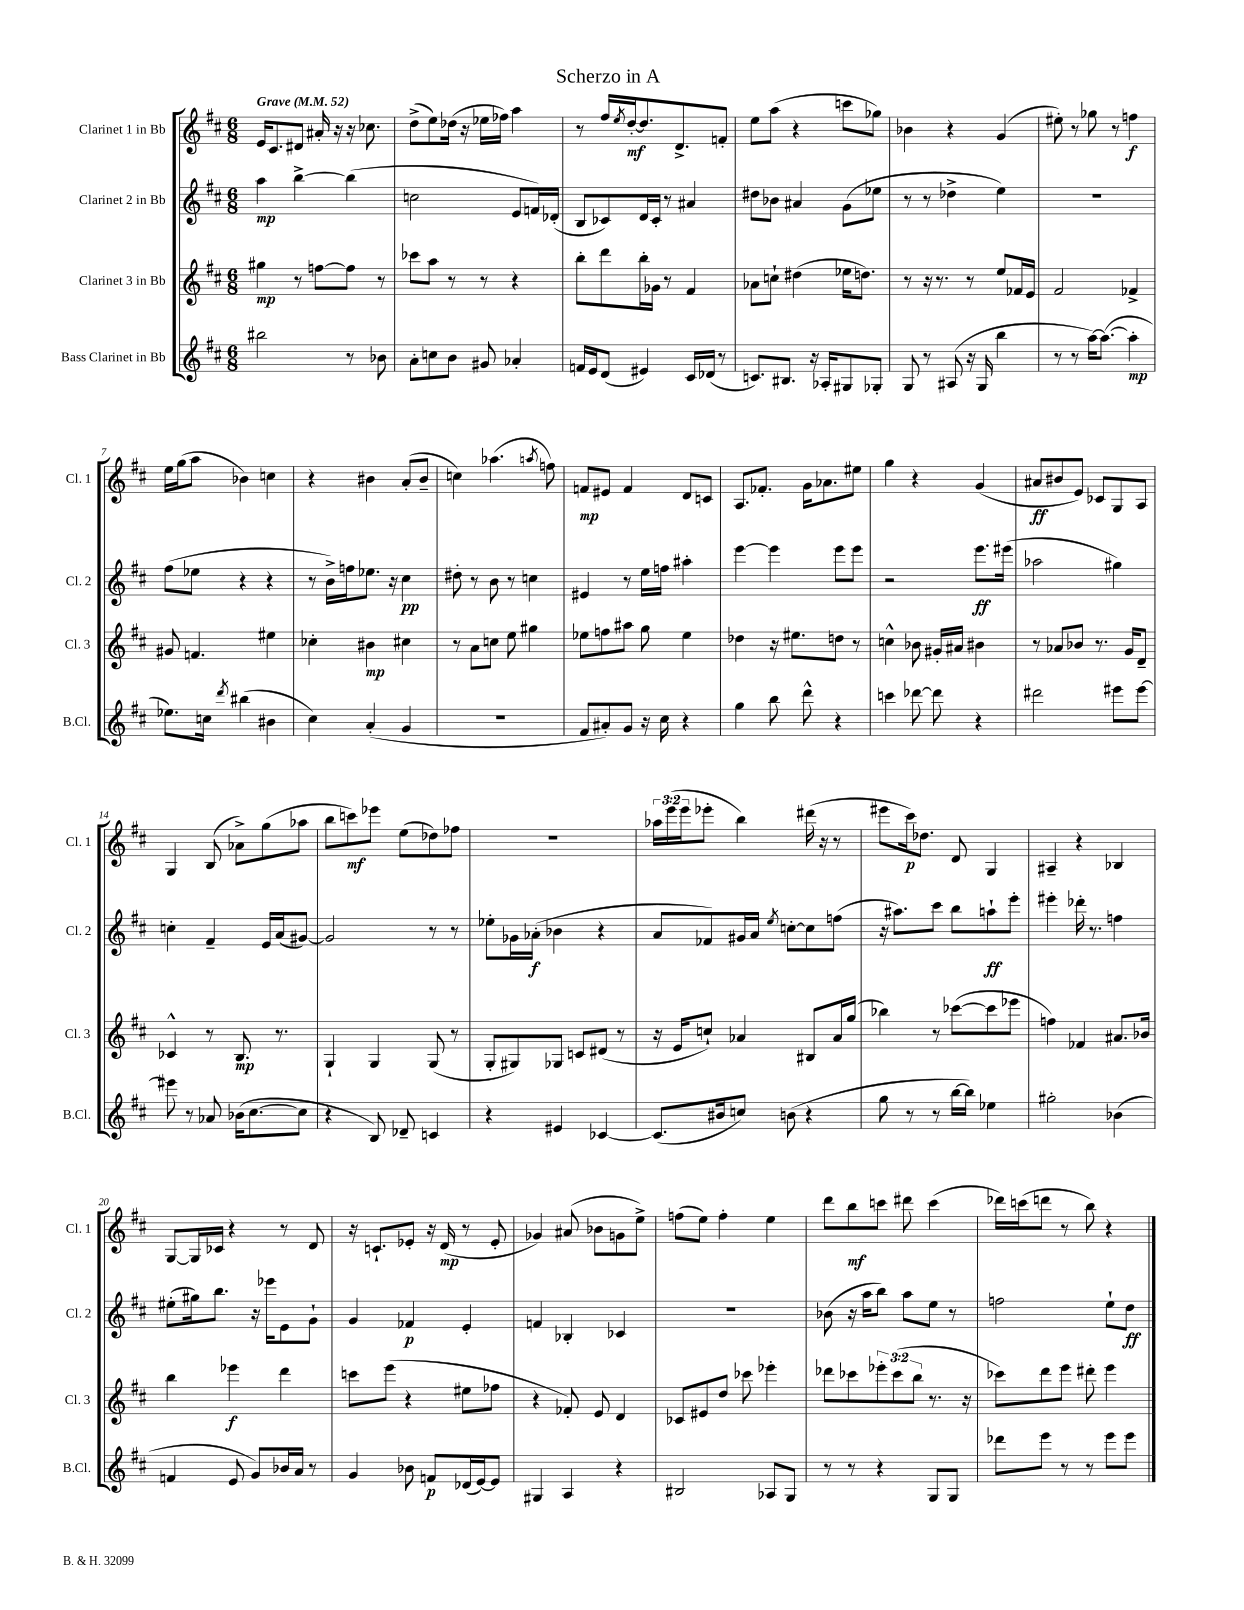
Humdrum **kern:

**kern	**kern	**kern	**kern
*staff4	*staff3	*staff2	*staff1
*clefG2	*clefG2	*clefG2	*clefG2
*k[f#c#]	*k[f#c#]	*k[f#c#]	*k[f#c#]
*M6/8	*M6/8	*M6/8	*M6/8
*MM52	*MM52	*MM52	*MM52
2bb#\	4gg#\	4aa\	16e/LK
.	.	.	8.c#/
.	8r	[4bb^\	8d#/J
.	[8ff\L	.	16a#'/
.	.	.	16r
8r	8ff\]J	(4bb\]	16r
.	.	.	8.cc-\
8b-\	8r	.	.
=	=	=	=
8a'\L	8ccc-\L	2cc\	(8dd^\L
8cc\	8aa\J	.	8ee\)
8b\J	8r	.	(16dd-\Jk
.	.	.	16r
8g#/	8r	.	16ee-\LL
.	.	.	16ff-\JJ)
4a-'/	4r	8e/L	4aa\
.	.	16f/L)	.
.	.	(16d-'/JJ	.
=	=	=	=
16f/LL	8bb'\L	8B/L	8r
16e/J	.	.	.
(8d/J	8ddd\	8c-/)	16ff#/LL
.	.	.	8qee/
.	.	.	[16dd'/J
4e#/)	16bb'\L	16d/L	8.dd/]
.	16g-\JJ	16c-'/JJ	.
.	8r	8r	.
.	.	.	8.d^/
16c#/LL	4f#/	4a#/	.
(16d-/JJ	.	.	.
8r	.	.	8f'/J
=	=	=	=
8.c/L)	8a-\L	8dd#\L	8ee\L
.	8cc`\J	8b-\J	(8aa\J
8.B#/J	.	.	.
.	(4dd#\	4a#/	4r
16r	.	.	.
16A-'/LK	.	.	.
8G#/	16ee-\LK	(8g\L	8ccc\L
.	8.dd\J)	.	.
8G-'/J	.	8ee-\J	8gg-\J)
=	=	=	=
8G/	8r	8r	4b-\
8r	16r	8r	.
.	8.r	.	.
(8A#/	.	4dd-^\	4r
16r	8r	.	.
16G/	.	.	.
4bb\	8ee/L	4ee\)	(4g/
.	16f-/L	.	.
.	16e/JJ	.	.
=	=	=	=
8r	2f#/	2.r	8ee#'\)
8r	.	.	8r
[16aa\LK)	.	.	8gg-\
(8.aa\_J	.	.	.
.	.	.	8r
4aa'\]	4f-^/	.	4ff\
=	=	=	=
8.ee-\L)	8g#/	(8ff#\L	16ee\LL
.	.	.	(16gg\J
.	4.f/	8ee-\J	8aa\J
16cc\Jk	.	.	.
8qddd/	.	.	.
(4bb#\	.	4r	4b-\)
4b#\	4ee#\	4r	4cc\
=	=	=	=
4cc#\)	4cc-'\	8r	4r
.	.	16b^\LL)	.
.	.	16ff\J	.
(4a'/	4b#\	8.ee-\J	4b#\
.	.	16r	.
4g/	4cc#\	4cc#\	(8a'/L
.	.	.	8b#~/J
=	=	=	=
2.r	8r	8dd#'\	4cc\)
.	8a\L	8r	.
.	8cc\J	8b\	(4.aa-\
.	8ee\	8r	.
.	4gg#\	4cc\	.
.	.	.	8qaa/
.	.	.	8ff\)
=	=	=	=
8f#/L	8ee-\L	4e#/	8f/L
8a#'/)	8ff\	.	8e#/J
8g/J	8aa#\J	8r	4f/
16r	8gg\	16ee\LL	.
16cc#\	.	16ff\JJ	.
4r	4ee-\	4aa#'\	8d/L
.	.	.	8c/J
=	=	=	=
4gg\	4dd-\	[4eee\	8.A/L
.	.	.	8.f-'/J
8bb\	16r	4eee\]	.
.	8.ee#\L	.	.
8ddd^^\	.	.	16g\LK
.	.	.	8.a-\
4r	8dd\J	8eee\L	.
.	8r	8eee\J	8ee#\J
=	=	=	=
4ccc\	4cc^^\	2r	4gg\
[8ddd-\	8b-\	.	4r
8ddd-\]	16g#'/LL	.	.
.	16a#/JJ	.	.
4r	4b#\	8.eee\L	(4g/
.	.	(16eee#\Jk	.
=	=	=	=
2ddd#\	8r	2aa-\	8a#/L
.	8a-/L	.	8b#/
.	8b-/J	.	8e/J)
.	8.r	.	8c-/L
8eee#\L	.	4gg#\)	8G/
.	16g/LK	.	.
[8eee#\J	8d~/J	.	8A/J
=	=	=	=
8eee#\]	4c-^^/	4cc'\	4G/
8r	.	.	.
8a-/	8r	4f#~/	(8B/
(16b-\LK	8.B/	.	8a-^\L)
[8.cc#\	.	.	.
.	.	16e/LL	(8gg\
.	8.r	(16a/J	.
8cc#\]J	.	[8g#/J)	8aa-\J
=	=	=	=
4r	4G`/	2g#/]	8bb\L
.	.	.	8ccc\)
8B/)	4G/	.	8eee-\J
8d-~/	.	.	(8ee\L
4c/	(8G/	8r	8dd-\)
.	8r	8r	8ff-\J
=	=	=	=
4r	8G'/L	8ee-'\L	2.r
.	8G#/)	16g-\L	.
.	.	(16a-'\JJ	.
4e#/	8G-/J	4b-\	.
.	8c/L	.	.
[4c-/	(8d#/J	4r	.
.	8r	.	.
=	=	=	=
(8.c-/]L	16r	8a/L	24aa-\LL
.	.	.	(24eee\
.	16e/LK	.	.
.	.	.	24eee\J
.	8cc`/J)	8f-/)	8eee-'\J
16b#/k	.	.	.
8cc/J)	4a-/	16g#/L	4bb\)
.	.	16a/JJ	.
.	.	8qee/	.
(8b\	.	[8cc'\L	.
4r	8B#/L	8cc\]	(16ddd#\
.	.	.	16r
.	16a-/L	(8ff\J	8r
.	(16gg/JJ	.	.
=	=	=	=
8gg\	4bb-\)	16r	8eee#\L
.	.	8.aa#\L)	.
8r	.	.	16ccc#\k)
.	.	.	8.dd-\J
8r	8r	8ccc#\J	.
[16bb\LL	([8ccc-\L	8bb\L	8d/
16bb\]JJ)	.	.	.
4ee-\	8ccc-\]	8aa`\	4G/
.	8eee-\J	8eee'\J	.
=	=	=	=
2gg#'\	4ff\)	4eee#'\	4A#~/
.	4f-/	16ddd-'\	4r
.	.	8.r	.
(4b-\	8.a#/L	4ff\	4B-/
.	16b-/Jk	.	.
=	=	=	=
4f/	4bb\	(8ee#'\L	[8G/L
.	.	16gg#\k)	16G/]L
.	.	8.bb\J	16c-/JJ
8e/	4eee-\	.	4r
8g/L)	.	16r	.
.	.	16eee-\LK	.
16b-/L	4ddd\	8e\	8r
16a/JJ	.	.	.
8r	.	8g`\J	8d/
=	=	=	=
4g/	8ccc\L	4g/	16r
.	.	.	8.c`/L
.	(8eee\J	.	.
8b-\	4r	4f-/	8e-'/J
8f/L	.	.	16r
.	.	.	(16d/
(16d-/L	8ee#\L	4e'/	8r
[16e/J)	.	.	.
8e/]J	8ff-\J	.	8e-'/
=	=	=	=
4G#/	4r	4f/	4g-/)
4A/	8f-'/)	4B-'/	(8a#/
.	8e/	.	8b-\L
4r	4d/	4c-/	8g\
.	.	.	8ee^\J)
=	=	=	=
2B#/	8c-/L	2.r	(8ff\L
.	8e#/	.	8ee\J)
.	8dd/J	.	4ff'\
.	8ccc-\	.	.
8A-/L	4eee-'\	.	4ee\
8G/J	.	.	.
=	=	=	=
8r	8ddd-\L	(8b-\	8ddd\L
8r	8ccc-\	16r	8bb\
.	.	16aa\LK	.
4r	12eee-'\	8bb\J)	8ccc\J
.	(12ccc-\	.	.
.	.	8aa\L	8ddd#\
.	12bb\J	.	.
8G/L	8.r	8ee\J	(4ccc\
8G/J	.	8r	.
.	16r	.	.
=	=	=	=
8ddd-\L	8ccc-\L)	2ff\	16ddd-\LL)
.	.	.	(16ccc\J
8eee\J	8ddd\	.	8ddd\J
8r	8eee\J	.	8r
8r	8ddd#'\	.	8bb\)
8eee\L	4eee\	8ee`\L	4r
8eee\J	.	8dd\J	.
==	==	==	==
*-	*-	*-	*-
